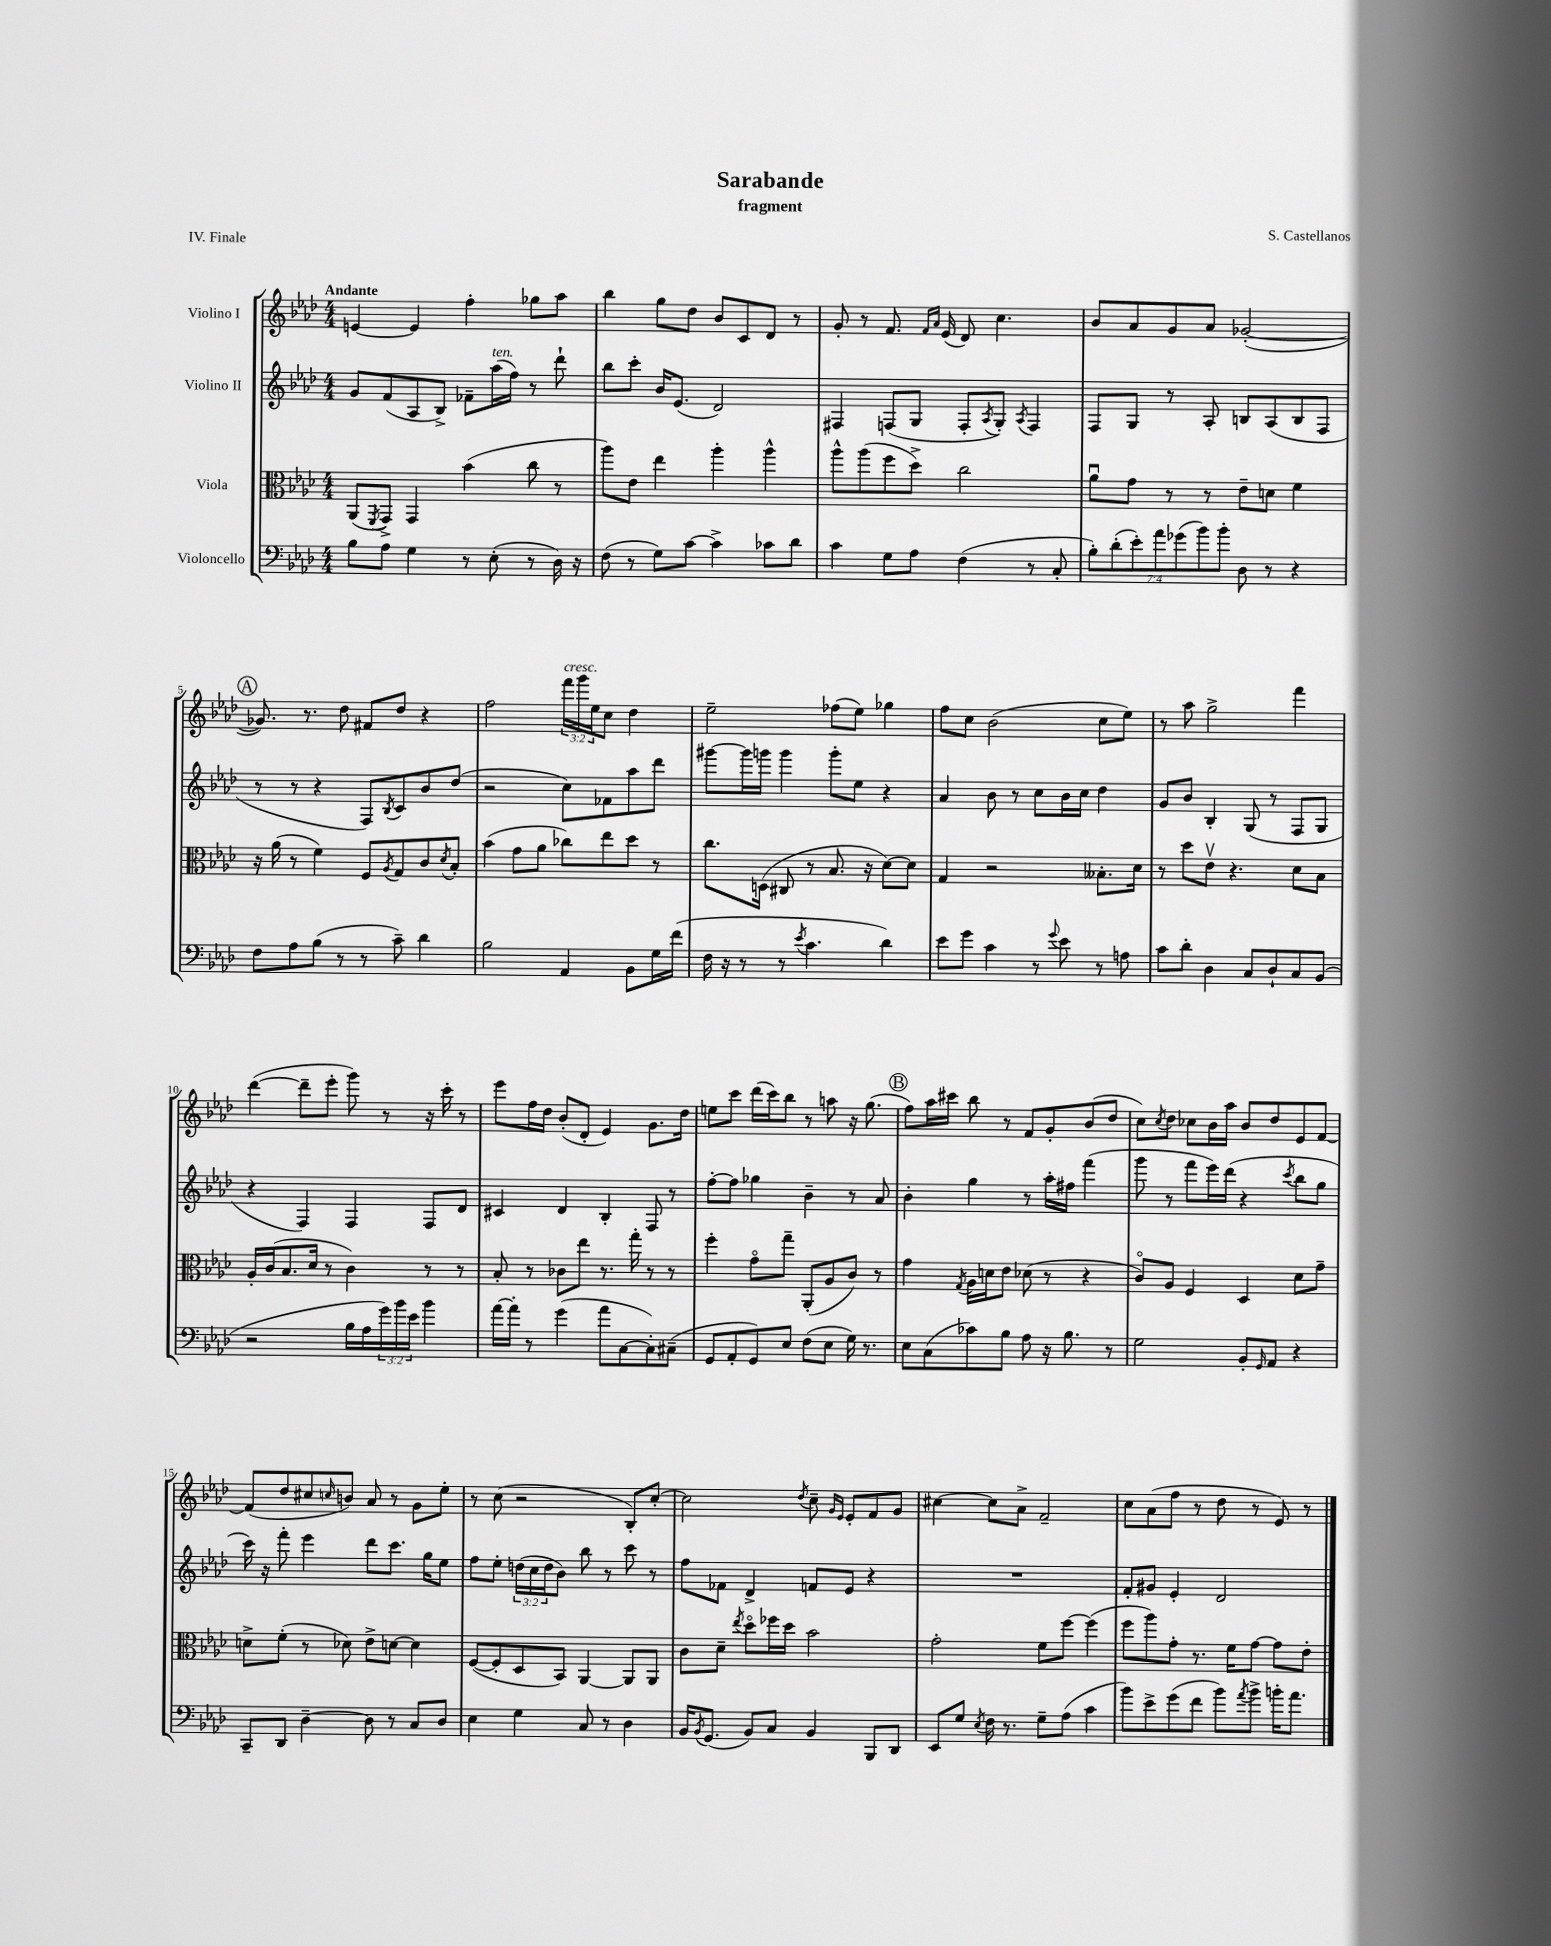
\header { title = "Sarabande" composer = "S. Castellanos" subtitle = "fragment" piece = "IV. Finale" }
<<
\new StaffGroup <<
\new Staff = "s0" \with { instrumentName = "Violino I" } {
    \clef treble \key aes \major \numericTimeSignature \time 4/4 \override Staff.TupletNumber.text = #tuplet-number::calc-fraction-text \tempo "Andante"
    e'4~ e'4 f''4-. ges''8 aes''8 |
    bes''4 g''8 des''8 bes'8 c'8 des'8 r8 |
    g'8-. r8 f'8. \grace { f'16 aes'16 } ees'16( des'8) c''4. |
    bes'8 aes'8 g'8 aes'8 ges'2~-.( |
    \mark \markup { \circle "A" } ges'8.) r8. des''8 fis'8 des''8 r4 |
    f''2 \tuplet 3/2 { f'''16^\markup { \italic "cresc." } g'''16 ees''16 } c''8 des''4 |
    ees''2-- fes''8( ees''8) ges''4 |
    f''8 c''8 bes'2( c''8 ees''8) |
    r8 aes''8 g''2-> f'''4 |
    des'''4~( des'''8-- ees'''8-. g'''8) r8 r16 c'''16-. r8 |
    ees'''8 f''16 des''16 bes'8-.( des'8-. ees'4) g'8. des''16 |
    e''8 c'''8 des'''16( c'''16) bes''8 r8 a''8 r16 g''8.( |
    \mark \markup { \circle "B" } f''8) aes''16 cis'''16 bes''8 r8 f'8 g'8-. bes'8( des''8 |
    c''8) \acciaccatura { c''8 } des''8 ces''8 bes'16 aes''16 bes'8 des''8 ees'8 f'8~ |
    f'8( des''8 cis''8 \grace { c''16 } b'8) aes'8 r8 g'8 ees''8-. |
    r8 c''8( r2 bes8-.) c''8~-. |
    c''2 \acciaccatura { des''8 } c''8-- \grace { g'16 ees'16 } ees'8-. f'8 g'8 |
    cis''4~ cis''8 aes'8-> f'2-- |
    c''8 aes'8( f''8 r8 des''8 r8 ees'8) r8 \bar "|." |
}
\new Staff = "s1" \with { instrumentName = "Violino II" } {
    \clef treble \key aes \major \numericTimeSignature \time 4/4 \override Staff.TupletNumber.text = #tuplet-number::calc-fraction-text
    g'8 f'8( aes8 bes8->) fes'8-- aes''16^\markup { \italic "ten." }( f''16) r8 des'''8-! |
    bes''8 c'''8-. bes'16 ees'8.( des'2) |
    fis4 f8( g8 f8-. \acciaccatura { aes8 } g8-.) \acciaccatura { aes8 } f4 |
    f8 g8 r8 aes8-. b8 aes8( b8 f8 |
    \mark \markup { \circle "A" } r8 r8 r4 f8) \acciaccatura { bes8 } c'8 bes'8 des''8( |
    r2 c''8) fes'8 aes''8 des'''8 |
    gis'''8~ gis'''16 g'''16 g'''4 g'''8-. ees''8 r4 |
    aes'4 bes'8 r8 c''8 bes'16 c''16 des''4 |
    g'8 bes'8 bes4-. g8( r8 f8 g8 |
    r4 f4) f4 f8 des'8 |
    cis'4 des'4 bes4-. f8 r8 |
    f''8~-. f''8 ges''4 bes'4-- r8 aes'8 |
    \mark \markup { \circle "B" } bes'4-. g''4 r8 aes''16-. fis''16 f'''4( |
    g'''8 r8 f'''8 ees'''16) des'''16( r4 \acciaccatura { c'''8 } bes''8 g''8 |
    c'''16) r16 f'''8-. ees'''4 des'''8 c'''8. g''16 ees''8 |
    f''8 ees''8-. \tuplet 3/2 { d''16( c''16 d''16 } bes'8) bes''8 r8 c'''8 r8 |
    f''8 fes'8 des'4-> f'8 ees'8 r4 |
    R1 |
    f'8-. gis'8 ees'4-. des'2 \bar "|." |
}
\new Staff = "s2" \with { instrumentName = "Viola" } {
    \clef alto \key aes \major \numericTimeSignature \time 4/4
    aes,8( \acciaccatura { f,8 } g,8->) g,4 bes'4( c''8 r8 |
    aes''8) ees'8 ees''4 aes''4-. aes''4-^ |
    aes''8-^ aes''8( f''8 des''8->) c''2 |
    aes'8\downbow g'8 r8 r8 ees'8-- d'8 f'4 |
    \mark \markup { \circle "A" } r16 aes'16( r8 f'4) f8 \acciaccatura { aes8 } g8 c'8 \acciaccatura { des'8 } bes8-. |
    bes'4( g'8 aes'8 ces''8) ees''8 des''8 r8 |
    c''8. d16( cis8 r8 bes8. r16 des'8~) des'8 |
    g4 r2 beses8.-. des'16 |
    r8 des''8 ees'8\upbow r4. des'8 bes8 |
    aes16-. c'16( bes8. des'16 r8 c'4) r8 r8 |
    bes8-. r8 ces'8 ees''8 r8. g''16-. r8 r8 |
    f''4-. g'8\flageolet g''8-- aes,8-.( aes8 c'8) r8 |
    \mark \markup { \circle "B" } g'4 \acciaccatura { g8 } aes16 d'16 ees'8 des'8( r8 r4 |
    c'8\flageolet) aes8 f4 des4 des'8 g'8-- |
    d'8-> f'8-.( r8 des'8) ees'8-> d'8~ d'4 |
    f8~( f8-. des8 bes,8) aes,4~ aes,8 aes,8 |
    c'8 des'8-- \acciaccatura { ees''8 } des''8\flageolet fes''16 des''16 bes'2 |
    g'2-. f'8 f''8~ f''4( |
    f''8 aes''8) g'8-. r8. f'16 g'8~ g'8 ees'8-. \bar "|." |
}
\new Staff = "s3" \with { instrumentName = "Violoncello" } {
    \clef bass \key aes \major \numericTimeSignature \time 4/4 \override Staff.TupletNumber.text = #tuplet-number::calc-fraction-text
    bes8 aes8 g4 r8 ees8-.( r8 des16) r16 |
    f8( r8 g8) c'8~ c'4-> ces'8 des'8 |
    c'4 g8 aes8 f4( r8 c8-. |
    \tuplet 7/4 { bes8-.) des'8-.( ees'8-.) aes'8 ges'8( bes'8) bes'8-. } des8 r8 r4 |
    \mark \markup { \circle "A" } f8 aes8 bes8( r8 r8 c'8--) des'4 |
    bes2 aes,4 bes,8 g16 f'16( |
    f16 r16 r8 r8 \acciaccatura { ees'8 } c'4. des'4) |
    ees'8 g'8 c'4 r8 \appoggiatura { g'8 } ees'8 r8 a8 |
    c'8 des'8-. des4 c8 des8-! c8 bes,8( |
    r2 bes16 aes16 \tuplet 3/2 { g'16) bes'16 ees'16 } bes'4 |
    aes'16~ aes'16-. r8 g'4( aes'8 c8~ c8-.) cis8--( |
    g,8 aes,8-. g,8) ees8 f8( ees8 g16) r8. |
    \mark \markup { \circle "B" } ees8 c8( ces'8) bes8 aes8 r16 bes8. r8 |
    g2 bes,8-. \grace { g,16 } aes,8 r4 |
    c,8-- des,8 des4~-- des8 r8 c8 des8 |
    ees4 g4 c8 r8 des4 |
    bes,16 \acciaccatura { bes,8 } g,8.( bes,8) c8 bes,4 bes,,8 des,8 |
    ees,8 g8 \acciaccatura { ees8 } f16 r8. g8-- aes8( c'4 |
    bes'8) ees'8-> g'8( f'8 bes'8) \acciaccatura { aes'8 } bes'8-> b'16-. aes'8. \bar "|." |
}
>>
>>
